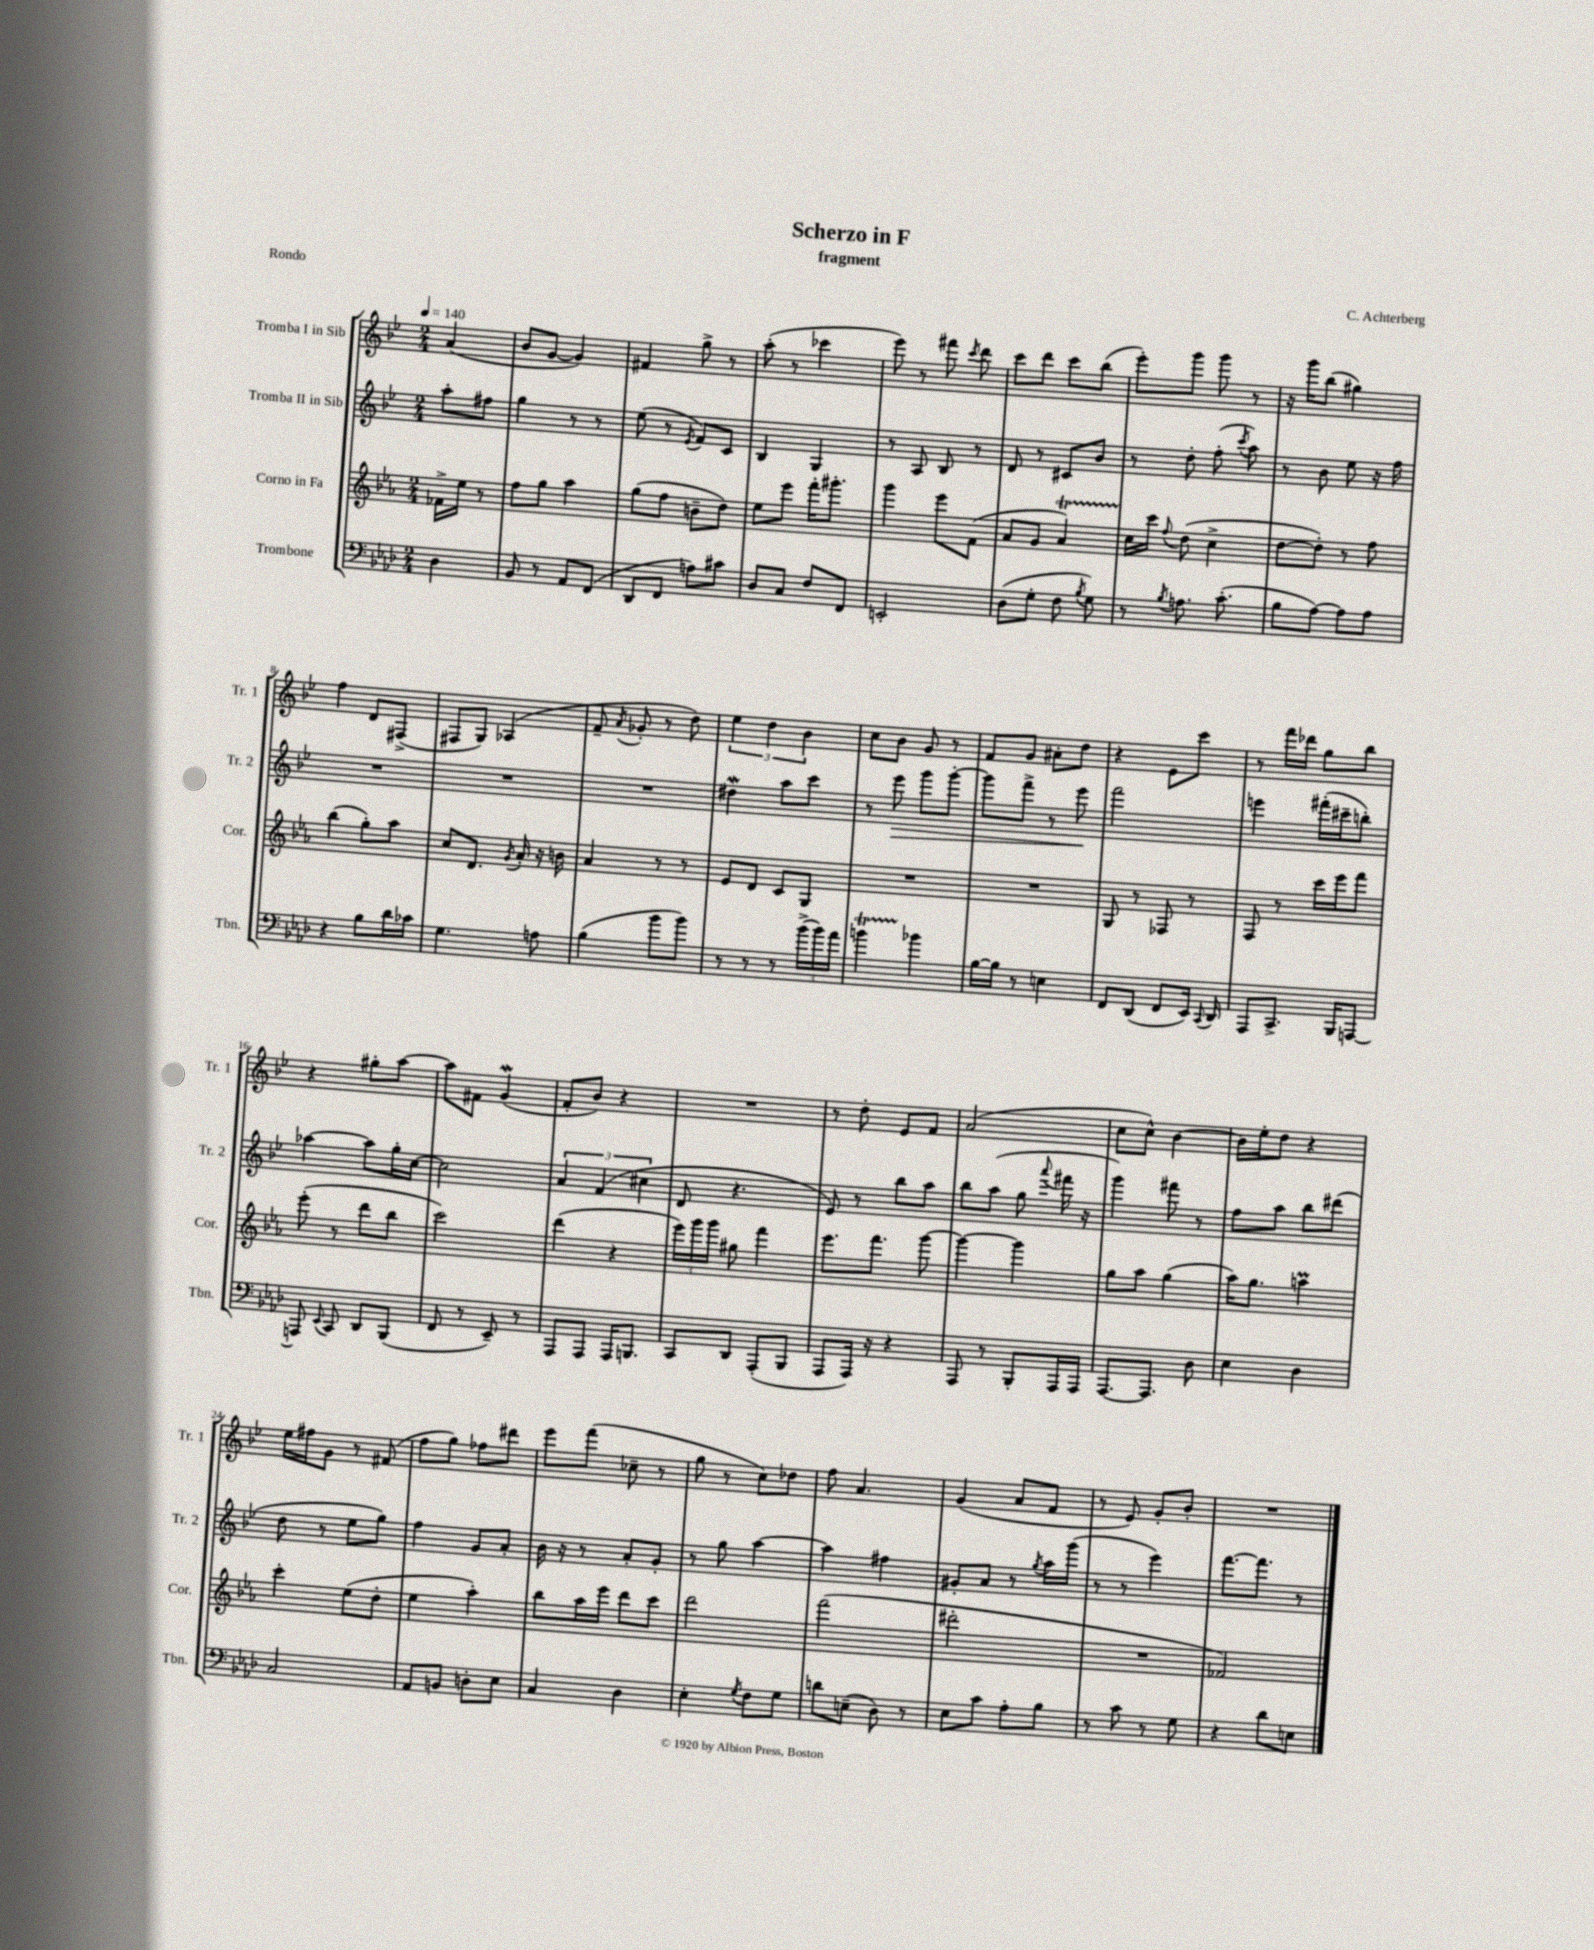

**kern	**kern	**kern	**kern
*staff4	*staff3	*staff2	*staff1
*clefF4	*clefG2	*clefG2	*clefG2
*k[b-e-a-d-]	*k[b-e-a-]	*k[b-e-]	*k[b-e-]
*M2/4	*M2/4	*M2/4	*M2/4
*MM140	*MM140	*MM140	*MM140
4D-	16f-^	8aa'	(4a
.	16ee-	.	.
.	8r	8ff#	.
=	=	=	=
8BB-	8ff	4gg	8b-
8r	8gg	.	[8g
8AA-	4aa-	8r	4g])
(8FF	.	8r	.
=	=	=	=
8DD-	(8gg	(8ee-	4f#
8FF	8ff	8r	.
.	.	8qe-	.
8A)	8b~	8f)	8gg^
8c#	8dd)	8c	8r
=	=	=	=
8D-	8ee-	4B-	(8aa'
8C	8eee-	.	8r
8F	16fff'	4G	4ccc-
.	8.ggg#'	.	.
8FF	.	.	.
=	=	=	=
2EE'	4ggg	8r	8eee-)
.	.	8A	8r
.	8eee-	8B-	8fff#
.	.	.	8qccc
.	(8f	8r	8ddd
=	=	=	=
(8D-	8a-	8d	8ccc
8G'	8g	8r	8ddd
8F	4a-)	8c#	8ccc
8qB-	.	.	.
8G)	.	8b-	(8bb-
=	=	=	=
8r	16cc	8r	8eee-')
.	16ccc	.	.
8qB-	8qqff	.	.
8.A	(8dd	8dd'	8ggg
.	4cc^	(8ff'	8ggg
(8.c'	.	.	.
.	.	8qccc	.
.	.	8aa)	8r
=	=	=	=
8B-	[8dd	8r	16r
.	.	.	16ggg
[8A-)	8dd'])	8b-	(8bb-
8A-]	8r	8ee-	4gg#)
8A-	8ff	16r	.
.	.	16ff	.
=	=	=	=
4r	(4bb-	2r	4ff
8B-	8gg')	.	8d
16d-	8aa-	.	(8F#^
16c-	.	.	.
=	=	=	=
4.G	8cc	2r	8F#
.	8.d	.	8G)
.	.	.	(4A-
.	8qg	.	.
.	16a-'	.	.
8A	16r	.	.
.	16b	.	.
=	=	=	=
(4B-	4a-	2r	8f~
.	.	.	8qa
.	.	.	8g-'
8b-	8r	.	8r
8b-)	8r	.	8dd)
=	=	=	=
8r	8e-	4dd#	6ee-
8r	8d	.	.
.	.	.	6dd
8r	8c	8aa	.
.	.	.	6b-
(24b-^	8G	8ccc	.
24b-)	.	.	.
24a-	.	.	.
=	=	=	=
4b	2r	8r	8cc
.	.	8eee-	8b-
4b-	.	8ggg	8g
.	.	[8ggg'	8r
=	=	=	=
[16B-	2r	8ggg]	8f
16B-]	.	.	.
8r	.	8fff^	8g
4E	.	8r	8a#'
.	.	8eee-	8dd
=	=	=	=
8FF	8G	2fff	4r
(8DD-	8r	.	.
8FF	8F-	.	8e-
16EE-)	8r	.	8ccc
8qqCC	.	.	.
16DD-	.	.	.
=	=	=	=
8AAA-	8F	4eee	8r
8.CC^	8r	.	16fff
.	.	.	16ddd-
.	16ccc	(16fff#'	8gg
16BBB-	16eee-	16ccc#~	.
[8AAA	8fff	8bb')	8bb-
=	=	=	=
8AAA]	(8eee-'	[4aa-	4r
8qqEE-	.	.	.
8CC	8r	.	.
8DD-	8ddd	8aa-]	8gg#'
(8BBB-	8bb-	16gg'	[8aa
.	.	[16cc	.
=	=	=	=
8FF	2ccc)	2cc]	8aa]
8r	.	.	8f#
8EE-~)	.	.	(4g
8r	.	.	.
=	=	=	=
8AAA-	(4ddd	6a	8f'
8AAA-	.	.	8b-)
.	.	(6f	.
16AAA-	4r	.	4r
8.BBB	.	.	.
.	.	6cc#	.
=	=	=	=
8CC	24eee-)	8d	2r
.	24ggg	.	.
.	24ggg	.	.
8DD-	8gg#	4.r	.
(8AAA-'	4fff	.	.
8BBB-	.	.	.
=	=	=	=
8AAA-	8.eee-	8e-)	8r
16AAA-)	.	8r	8dd'
16r	8.fff	.	.
4r	.	8bb-	8e-
.	[8ggg	8aa	8f
=	=	=	=
8AAA-	4ggg_	8bb-	(2a
8r	.	(8aa	.
8BBB-'	4ggg]	8gg	.
.	.	8qqaaa	.
16AAA-	.	16fff#	.
16AAA-	.	16r	.
=	=	=	=
[8.AAA-	8gg	4ggg)	8cc
.	8aa-	.	8cc^^)
8.AAA-]	.	.	.
.	(4gg	8fff#	[4b-
8D-	.	8r	.
=	=	=	=
4E-	16aa-)	8ff	16b-]
.	8.gg	.	16ee-'
.	.	8aa	8dd
4D-	4aa	8bb-	4r
.	.	(8ddd#	.
=	=	=	=
2C	4ccc'	8dd	16ee-
.	.	.	16ff#
.	.	8r	8g
.	(8ee-	8ee-	8r
.	8dd'	8gg)	(8f#
=	=	=	=
8AA-	4ee-	4ff	8ff
8BB	.	.	8gg)
8D'	4aa-')	8g	8ff-
8E-	.	8a'	8ddd#
=	=	=	=
4C	8bb-	16b-	8eee-
.	.	16r	.
.	16aa-	8r	(8fff
.	16eee-	.	.
4D-	8ddd	8a'	8cc-~
.	8ccc	8g'	8r
=	=	=	=
4E-'	2ddd	8r	8gg
.	.	8gg	8r
8qG	.	.	.
8F	.	[4aa	8cc)
8G	.	.	8dd-
=	=	=	=
8d	(2fff	4aa]	8ff
(8E~	.	.	4.a
8D-)	.	4ff#	.
8r	.	.	.
=	=	=	=
8E-	2ddd#'	8g#'	(4g
8c	.	8a	.
8A-'	.	8r	8a
.	.	8qgg	.
8B-	.	16aa	8f
.	.	(16ggg	.
=	=	=	=
8r	2r	8r	8r
8c	.	8r	8e-)
8r	.	4eee-)	8g'
8G	.	.	8b-'
=	=	=	=
4r	2f-)	[8.fff	2r
.	.	8.fff]	.
8d-	.	.	.
8E	.	8r	.
==	==	==	==
*-	*-	*-	*-
